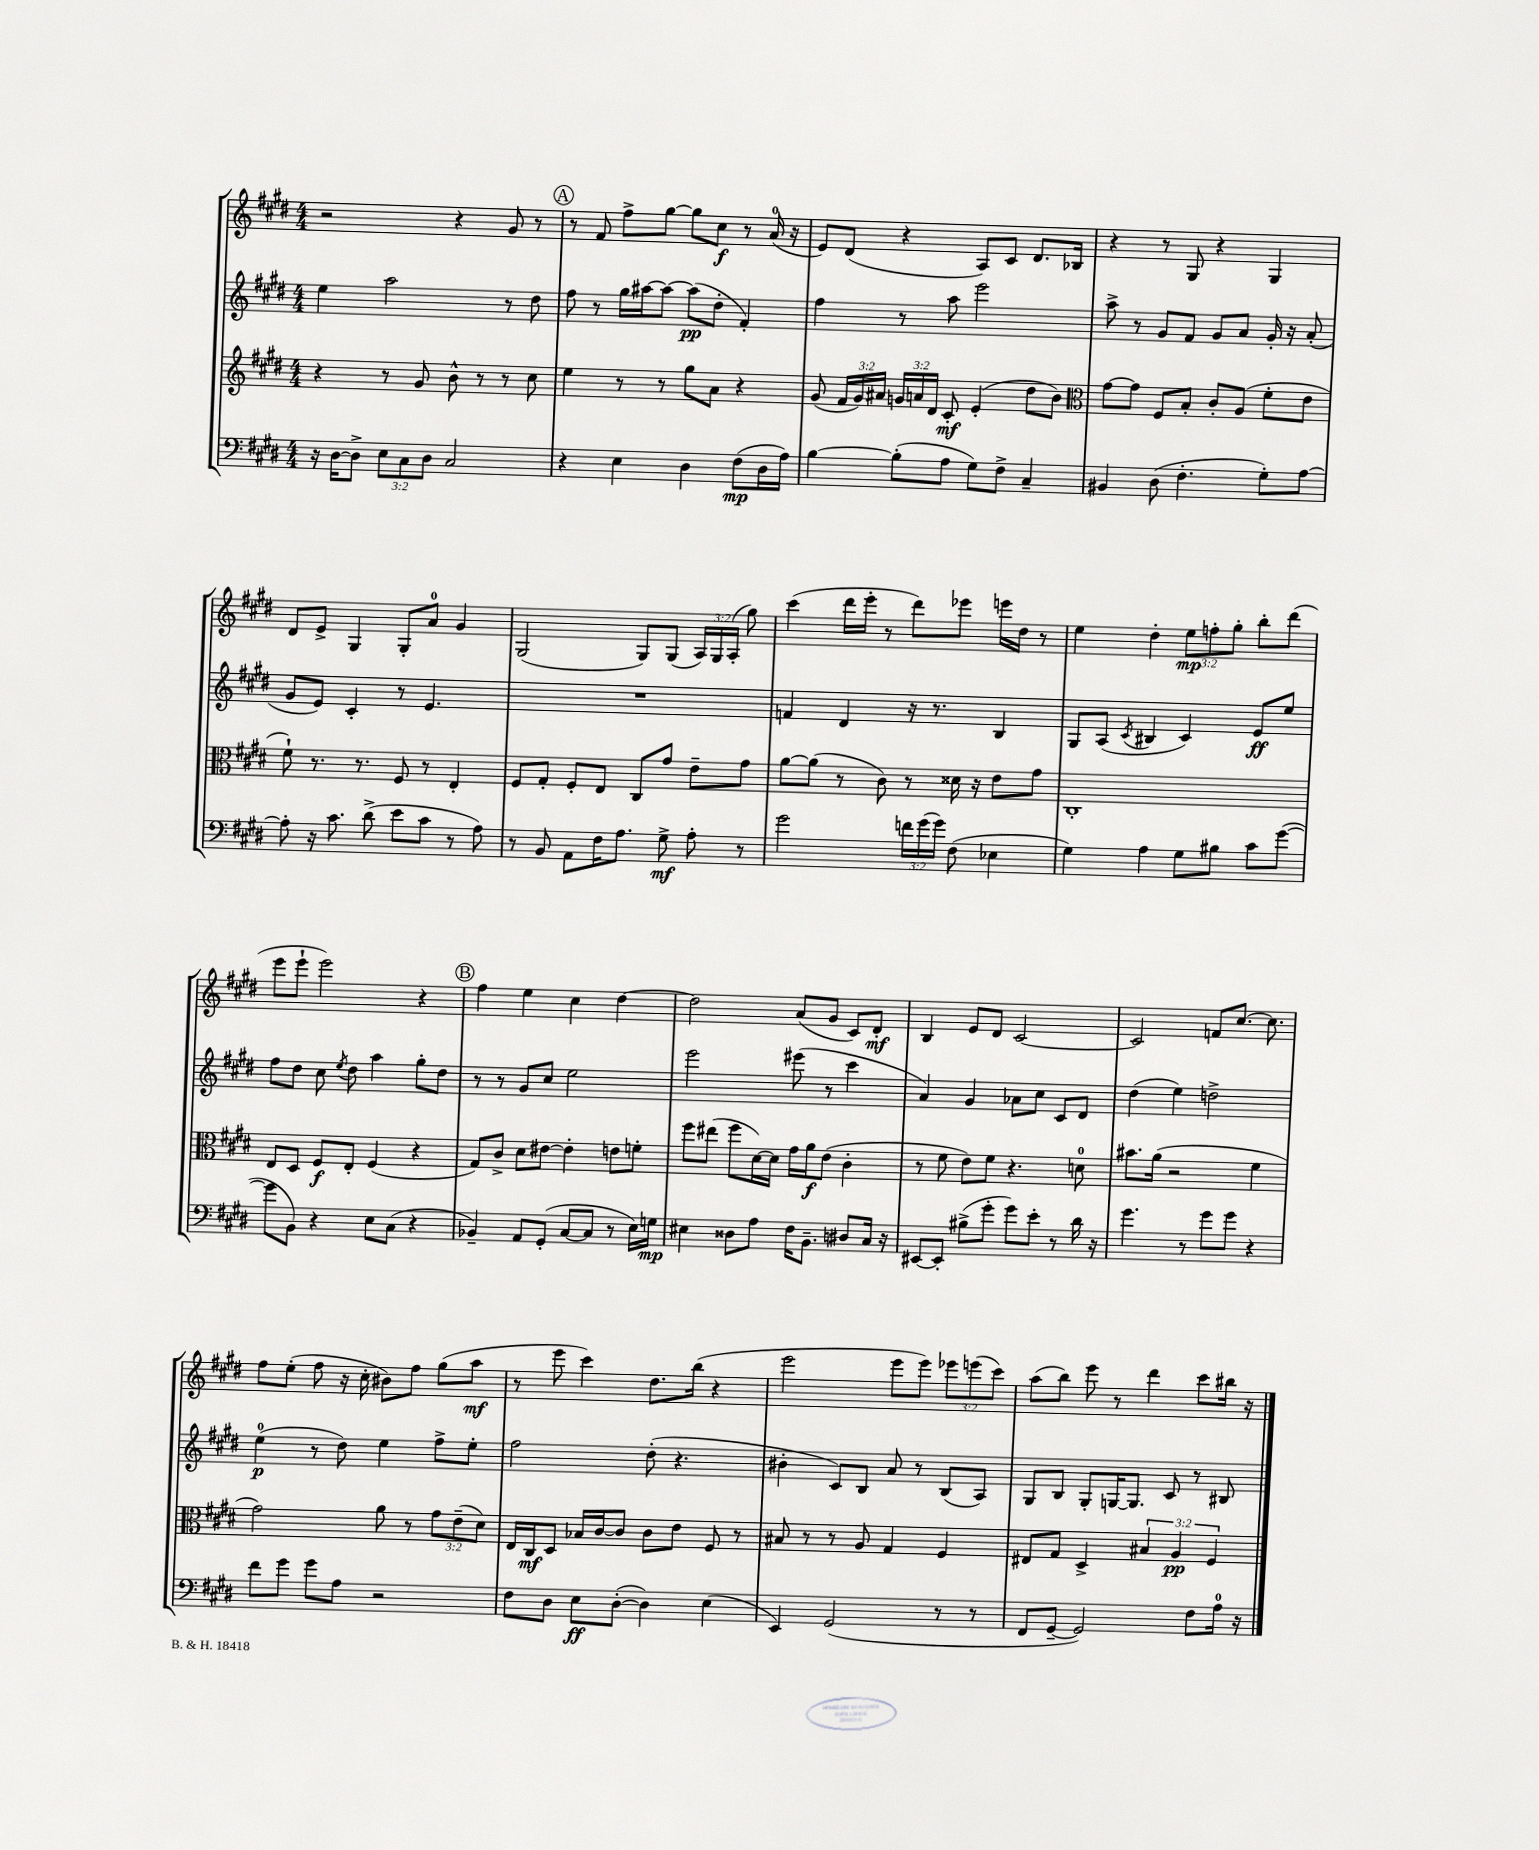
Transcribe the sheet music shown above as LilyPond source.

<<
\new StaffGroup <<
\new Staff = "s0" {
    \clef treble \key e \major \numericTimeSignature \time 4/4 \override Staff.TupletNumber.text = #tuplet-number::calc-fraction-text
    \autoBeamOff r2 r4 gis'8 r8 |
    \mark \markup { \circle "A" } r8 fis'8 fis''8[-> gis''8]~ gis''8[ cis''8]\f r8 a'16-0( r16 |
    e'8[) dis'8]( r4 a8[) cis'8] dis'8.[ bes16] |
    r4 r8 gis8 r4 gis4 |
    dis'8[ e'8]-> gis4 gis8[-. a'8]-0 gis'4 |
    gis2( gis8[) gis8]( \tuplet 3/2 { a16[) gis16 a16]-.( } gis''8) |
    cis'''4( dis'''16[ e'''16]-. r8 dis'''8[) ees'''8] e'''16[ dis''16] r8 |
    e''4 dis''4-. \tuplet 3/2 { e''8[\mp f''8-. gis''8]-. } b''8[-. dis'''8]( |
    e'''8[ e'''8]-! e'''2) r4 |
    \mark \markup { \circle "B" } fis''4 e''4 cis''4 dis''4~ |
    dis''2 a'8[( gis'8] cis'8[) dis'8]-.\mf |
    b4 e'8[ dis'8] cis'2~ |
    cis'2 f'8[ cis''8.]~ cis''8. |
    fis''8[ e''8]-.( fis''8 r16 cis''16-. bis'8[) fis''8] gis''8[( a''8]\mf |
    r8 e'''8 cis'''4) dis''8.[ b''16]( r4 |
    e'''2 e'''8[ e'''8]) \tuplet 3/2 { ees'''8[ e'''8( cis'''8]) } |
    a''8[( b''8]) e'''8 r8 dis'''4 cis'''8[ bis''16] r16 \bar "|." |
}
\new Staff = "s1" {
    \clef treble \key e \major \numericTimeSignature \time 4/4
    \autoBeamOff e''4 a''2 r8 dis''8 |
    \mark \markup { \circle "A" } fis''8 r8 gis''16[ ais''16~ ais''8]~ ais''8[\pp( dis''8]-. fis'4-.) |
    fis''4 r8 a''8 e'''2 |
    a''8-> r8 gis'8[ fis'8] gis'8[ a'8] gis'16-. r16 a'8-.( |
    gis'8[ e'8]) cis'4-. r8 e'4. |
    R1 |
    f'4 dis'4 r16 r8. b4 |
    gis8[ a8]( \acciaccatura { cis'8 } bis4 cis'4) e'8[\ff e''8] |
    fis''8[ dis''8] cis''8 \acciaccatura { e''8 } dis''8 a''4 gis''8[-. dis''8] |
    \mark \markup { \circle "B" } r8 r8 gis'8[ cis''8] e''2 |
    e'''2 eis'''8( r8 cis'''4 |
    a'4) gis'4 aes'8[ cis''8] cis'8[ dis'8] |
    dis''4( e''4) d''2-> |
    e''4-0\p( r8 dis''8) e''4 fis''8[-> e''8]-. |
    fis''2 dis''8-.( r4. |
    bis'4-. cis'8[) b8] a'8 r8 b8[( a8]) |
    gis8[ b8] gis8[-. g16~ g8.] cis'8 r8 bis8 \bar "|." |
}
\new Staff = "s2" {
    \clef treble \key e \major \numericTimeSignature \time 4/4 \override Staff.TupletNumber.text = #tuplet-number::calc-fraction-text
    \autoBeamOff r4 r8 gis'8 b'8-^ r8 r8 cis''8 |
    \mark \markup { \circle "A" } e''4 r8 r8 gis''8[ a'8] r4 |
    gis'8( \tuplet 3/2 { fis'16[ gis'16) ais'16] } \tuplet 3/2 { g'16[ a'16 dis'16] } cis'8-.\mf e'4-.( dis''8[ b'8]) |
    \clef alto gis'8[~ gis'8] fis8[ b8]-. cis'8[-. a8]( fis'8[-. e'8] |
    fis'8-!) r8. r8. fis8 r8 e4-. |
    fis8[ gis8]-. fis8[-. e8] cis8[ gis'8] e'8[-- gis'8] |
    a'8[~ a'8]( r8 cis'8) r8 disis'16 r16 e'8[ gis'8] |
    cis1-. |
    e8[ dis8] fis8[\f e8]-. fis4( r4 |
    \mark \markup { \circle "B" } gis8[) cis'8]-> dis'8[ eis'8]~ eis'4-. e'8[ f'8]-. |
    fis''8[ eis''8]( fis''8[ dis'16~) dis'16] gis'16[ a'16\f e'8]( cis'4-. |
    r8 fis'8 e'8[) fis'8] r4. d'8-0 |
    bis'8.[ a'16]( r2 fis'4 |
    gis'2) a'8 r8 \tuplet 3/2 { gis'8[ e'8--( dis'8]) } |
    e16[ cis16\mf dis8] bes16[ cis'16~ cis'8] cis'8[ e'8] fis8 r8 |
    bis8 r8 r8 a8 gis4 fis4 |
    eis8[ gis8] dis4-> \tuplet 3/2 { bis4 a4\pp fis4 } \bar "|." |
}
\new Staff = "s3" {
    \clef bass \key e \major \numericTimeSignature \time 4/4 \override Staff.TupletNumber.text = #tuplet-number::calc-fraction-text
    \autoBeamOff r16 dis16[~ dis8]-> \tuplet 3/2 { e8[ cis8 dis8] } cis2 |
    \mark \markup { \circle "A" } r4 e4 dis4 fis8[\mp( dis16 a16]) |
    b4~ b8[-.( a8] gis8[) fis8]-> cis4-- |
    bis,4 dis8( fis4.-. gis8[-.) a8]~ |
    a8-. r16 cis'8. dis'8->( e'8[ cis'8] r8 a8) |
    r8 b,8 a,8[ fis16 a8.] gis8->\mf a8-. r8 |
    gis'2 \tuplet 3/2 { f'16[ gis'16( gis'16]) } fis8( ees4 |
    gis4) a4 gis8[ bis8] cis'8[ gis'8]~( |
    gis'8[ b,8]) r4 e8[ cis8]( r4 |
    \mark \markup { \circle "B" } bes,4--) a,8[ gis,8]-.( cis8[~ cis8] r8 e16[) g16]\mp |
    eis4 disis8[ a8] fis16[ b,8.]-- dis8[ cis16] r16 |
    eis,8[~ eis,8]-. bis8[->( gis'8]-. gis'8[) e'8]-. r8 dis'16 r16 |
    gis'4. r8 gis'8[ gis'8] r4 |
    fis'8[ gis'8] gis'8[ a8] r2 |
    fis8[ dis8] e8[\ff dis8]~-.( dis4) e4( |
    e,4) gis,2( r8 r8 |
    fis,8[ gis,8]~-- gis,2) fis8[ a16]-0 r16 \bar "|." |
}
>>
>>
\layout { \context { \Score \remove "Bar_number_engraver" } }
